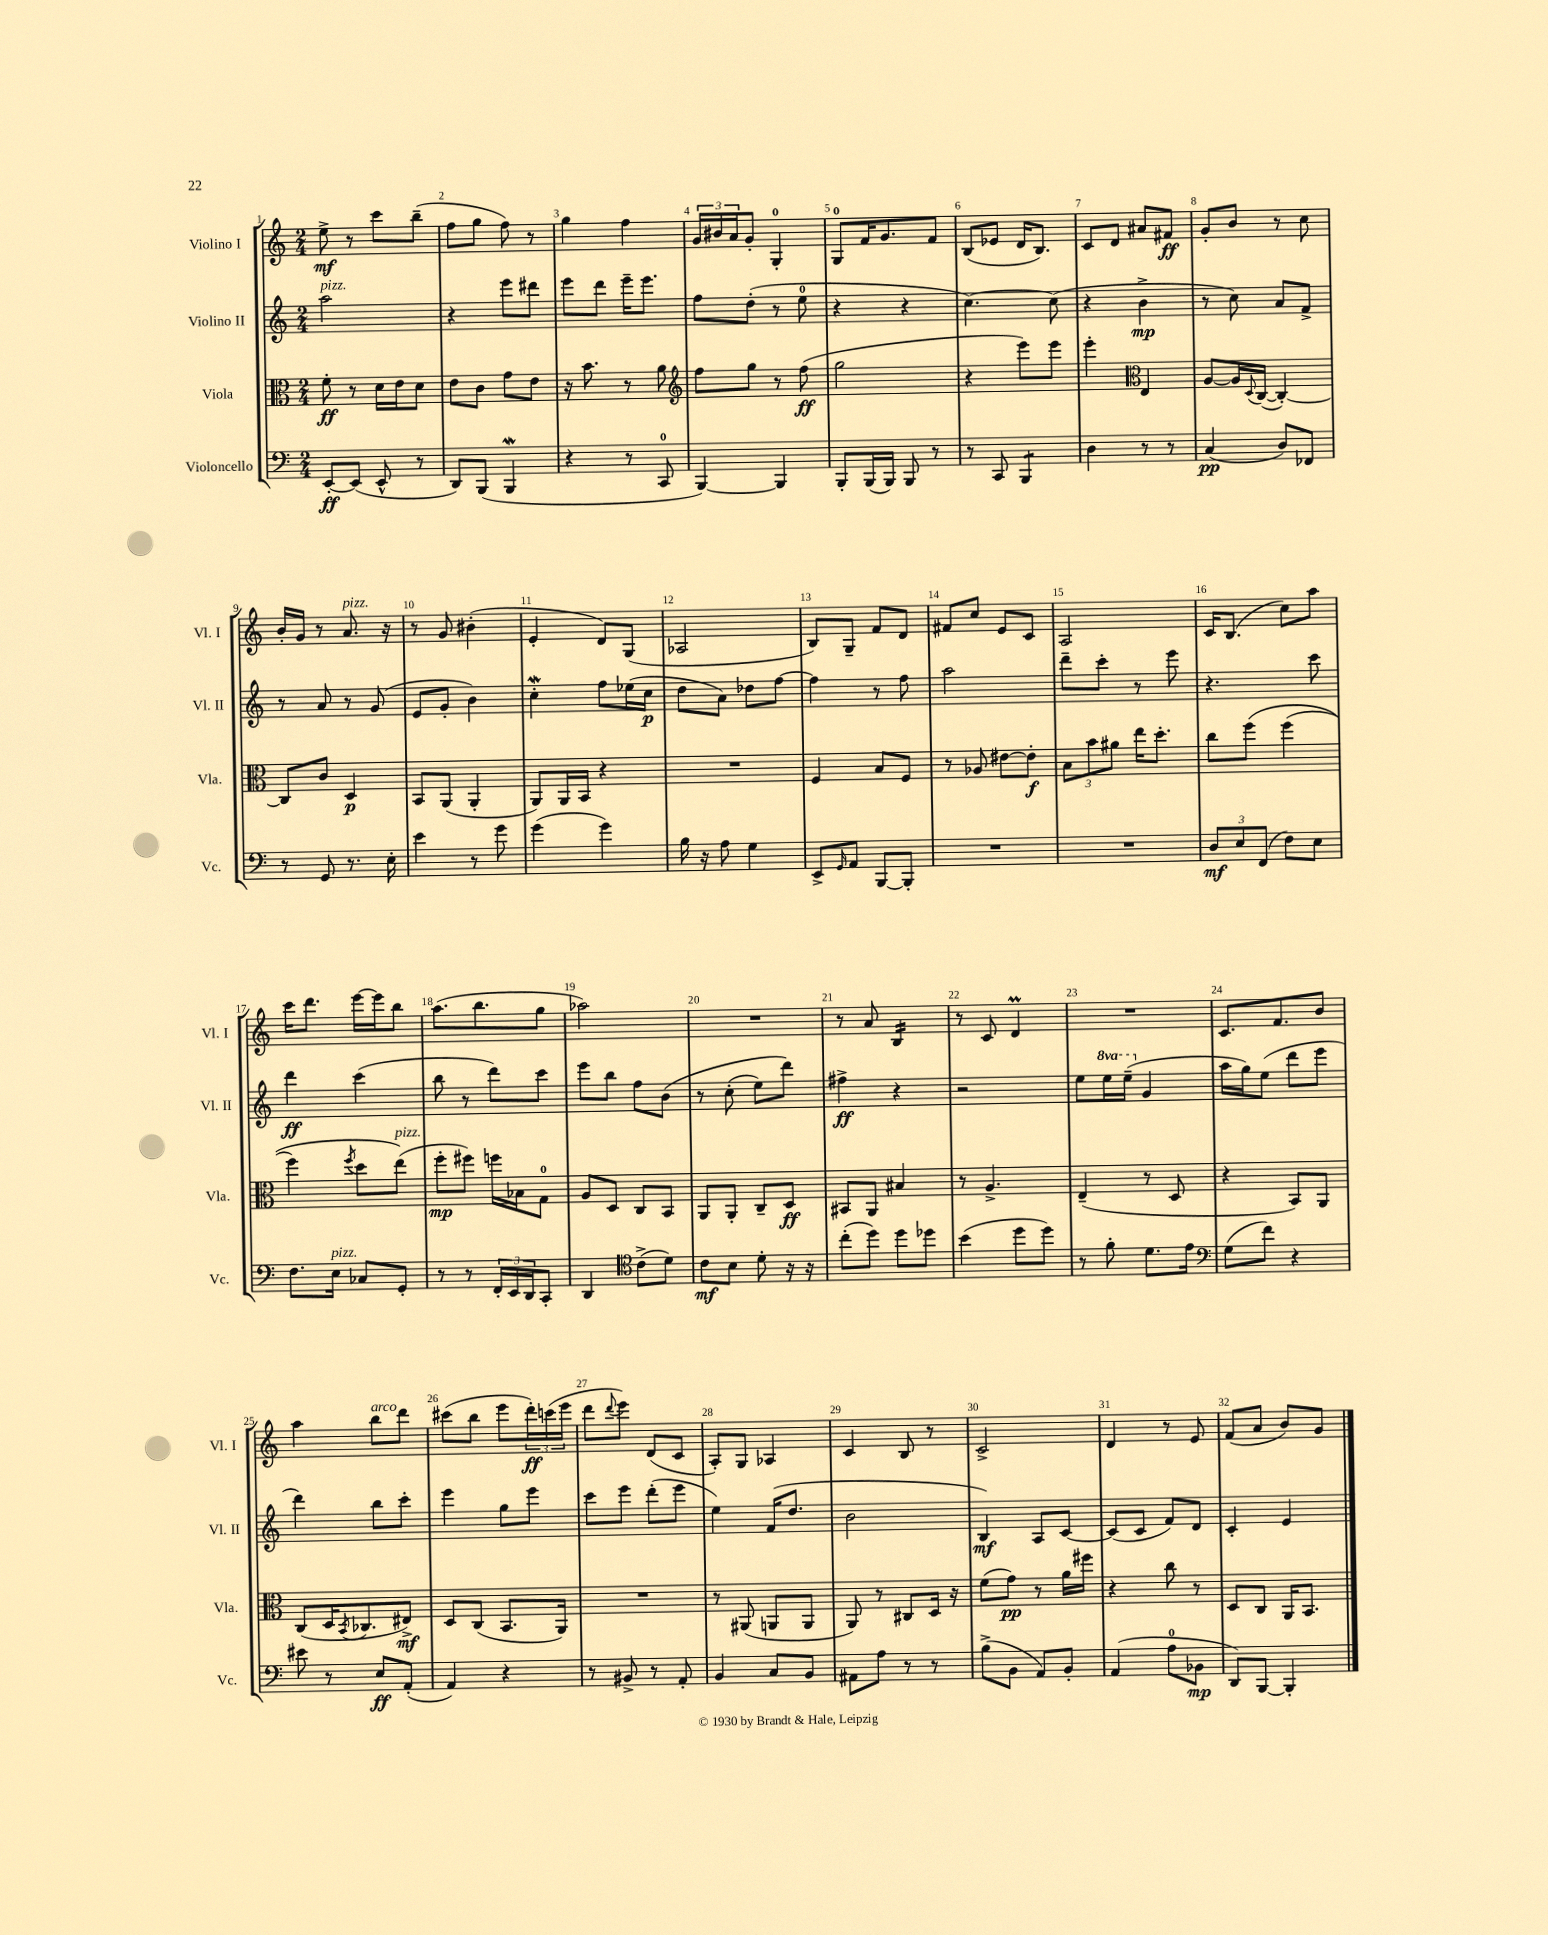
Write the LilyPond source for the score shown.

<<
\new StaffGroup <<
\new Staff = "s0" \with { instrumentName = "Violino I" shortInstrumentName = "Vl. I" } {
    \clef treble \key c \major \numericTimeSignature \time 2/4
    e''8->\mf r8 c'''8 b''8--( |
    f''8 g''8 f''8) r8 |
    g''4 f''4 |
    \tuplet 3/2 { g'16 bis'16 a'16 } g'8-. g4-0-. |
    g8-0 f'16 g'8. f'8 |
    b8( ees'8 d'16 b8.) |
    c'8 d'8 ais'8 fis'8\ff |
    g'8-. b'8 r8 c''8 |
    b'16-. g'16 r8 a'8.^\markup { \italic "pizz." } r16 |
    r8 g'8 bis'4-.( |
    e'4-. d'8) g8( |
    aes2 |
    b8) g8-- f'8 d'8 |
    fis'8 c''8 e'8 c'8 |
    a2 |
    c'16 b8.( c''8) a''8 |
    c'''16 d'''8. e'''16~ e'''16 b''8 |
    a''8.( b''8. g''8 |
    aes''2) |
    R2 |
    r8 a'8 b4:16 |
    r8 c'8 d'4\prall |
    R2 |
    c'8. f'8. b'8 |
    a''4 b''8^\markup { \italic "arco" } d'''8 |
    cis'''8( b''8 e'''8 \tuplet 3/2 { d'''16-.\ff) c'''16( e'''16 } |
    d'''8 \appoggiatura { d'''8 } e'''8) d'8( c'8 |
    a8-.) g8 aes4 |
    c'4 b8 r8 |
    c'2-> |
    d'4 r8 e'8 |
    f'8( a'8 b'8) g'8 \bar "|." |
}
\new Staff = "s1" \with { instrumentName = "Violino II" shortInstrumentName = "Vl. II" } {
    \clef treble \key c \major \numericTimeSignature \time 2/4 \set Staff.ottavationMarkups = #ottavation-simple-ordinals
    a''2^\markup { \italic "pizz." } |
    r4 e'''8 dis'''8 |
    e'''8 d'''8 e'''16-- e'''8. |
    f''8 d''8-.( r8 e''8-0 |
    r4 r4 |
    c''4.~) c''8( |
    r4 b'4->\mp |
    r8 c''8) a'8 f'8-> |
    r8 a'8 r8 g'8( |
    e'8 g'8-. b'4) |
    c''4-.\mordent f''8 ees''16( c''16\p |
    d''8 a'8) des''8 f''8~ |
    f''4 r8 f''8 |
    a''2 |
    d'''8-- c'''8-. r8 e'''8 |
    r4. c'''8 |
    d'''4\ff c'''4( |
    b''8 r8 d'''8) c'''8 |
    e'''8 b''8 f''8 b'8\( |
    r8 c''8-.( e''8) d'''8\) |
    fis''4->\ff r4 |
    r2 |
    e''8 \ottava #1 e'''16 e'''16--( \ottava #0 g'4 |
    a''16 g''16) e''8( d'''8 e'''8 |
    d'''4) b''8 c'''8-. |
    e'''4 g''8 e'''8 |
    c'''8 e'''8 d'''8-.( e'''8 |
    e''4) f'16( d''8. |
    b'2 |
    b4\mf) a8 c'8~ |
    c'8( c'8 f'8) d'8 |
    c'4-. e'4 \bar "|." |
}
\new Staff = "s2" \with { instrumentName = "Viola" shortInstrumentName = "Vla." } {
    \clef alto \key c \major \numericTimeSignature \time 2/4
    f'8-.\ff r8 d'16 e'16 d'8 |
    e'8 c'8 g'8 e'8 |
    r16 b'8. r8 a'8 |
    \clef treble f''8 g''8 r8 f''8\ff( |
    g''2 |
    r4 e'''8) e'''8 |
    e'''4-. \clef alto e4 |
    a8~ a16 \appoggiatura { d8 } c16~( c4~-.) |
    c8 c'8 d4\p |
    b,8 a,8( a,4-. |
    a,8) a,16 b,16 r4 |
    R2 |
    f4 b8 f8 |
    r8 aes8 eis'8~ eis'8-.\f |
    \tuplet 3/2 { b8 b'8 ais'8 } e''16 d''8.-. |
    c''8 f''8\( f''4( |
    f''4) \acciaccatura { f''8 } d''8 e''8^\markup { \italic "pizz." }(\) |
    f''8-.\mp fis''8) f''16 bes16 g8-0 |
    a8 d8 c8 b,8 |
    a,8 a,8-. c8-- d8\ff |
    bis,8 a,8 bis4 |
    r8 a4.-> |
    e4--( r8 d8 |
    r4 b,8) a,8 |
    c8( d16 \acciaccatura { b,8 } ces8. eis8->\mf) |
    d8 c8( b,8. a,16) |
    R2 |
    r8 ais,8( a,8 a,8 |
    a,8) r8 cis8 d16 r16 |
    f'8( g'8\pp) r8 a'16 fis''16 |
    r4 c''8 r8 |
    d8 c8 a,16 b,8. \bar "|." |
}
\new Staff = "s3" \with { instrumentName = "Violoncello" shortInstrumentName = "Vc." } {
    \clef bass \key c \major \numericTimeSignature \time 2/4
    e,8~-.\ff e,8( e,8-^ r8 |
    d,8) b,,8( b,,4\mordent |
    r4 r8 c,8-0 |
    b,,4~) b,,4 |
    b,,8-. b,,16( b,,16) b,,8 r8 |
    r8 c,8 b,,4:8 |
    d4 r8 r8 |
    c4\pp( d8) fes,8 |
    r8 g,8 r8. e16-. |
    e'4 r8 g'8 |
    g'4( g'4) |
    b16 r16 a8 g4 |
    e,8-> \grace { g,16 } a,8 b,,8~ b,,8-. |
    R2 |
    R2 |
    \tuplet 3/2 { d8\mf e8 f,8( } f8) e8 |
    f8. e16^\markup { \italic "pizz." } ces8 g,8-. |
    r8 r8 \tuplet 3/2 { f,16-. e,16 d,16 } c,8-. |
    d,4 \clef tenor c'8->( d'8) |
    c'8\mf b8 d'8-. r16 r16 |
    c''8-.( d''8) d''8 des''8 |
    b'4( d''8 d''8) |
    r8 f'8-. d'8. e'16 |
    \clef bass g8( f'8) r4 |
    eis'8 r8 e8\ff a,8-.( |
    a,4) r4 |
    r8 bis,8-> r8 a,8-. |
    b,4 c8 b,8 |
    ais,8 a8 r8 r8 |
    b8->( b,8 a,8) b,8-. |
    a,4( a8-0 bes,8\mp |
    d,8) b,,8~ b,,4-. \bar "|." |
}
>>
>>
\layout { \context { \Score \override BarNumber.break-visibility = ##(#f #t #t) barNumberVisibility = #all-bar-numbers-visible } }
